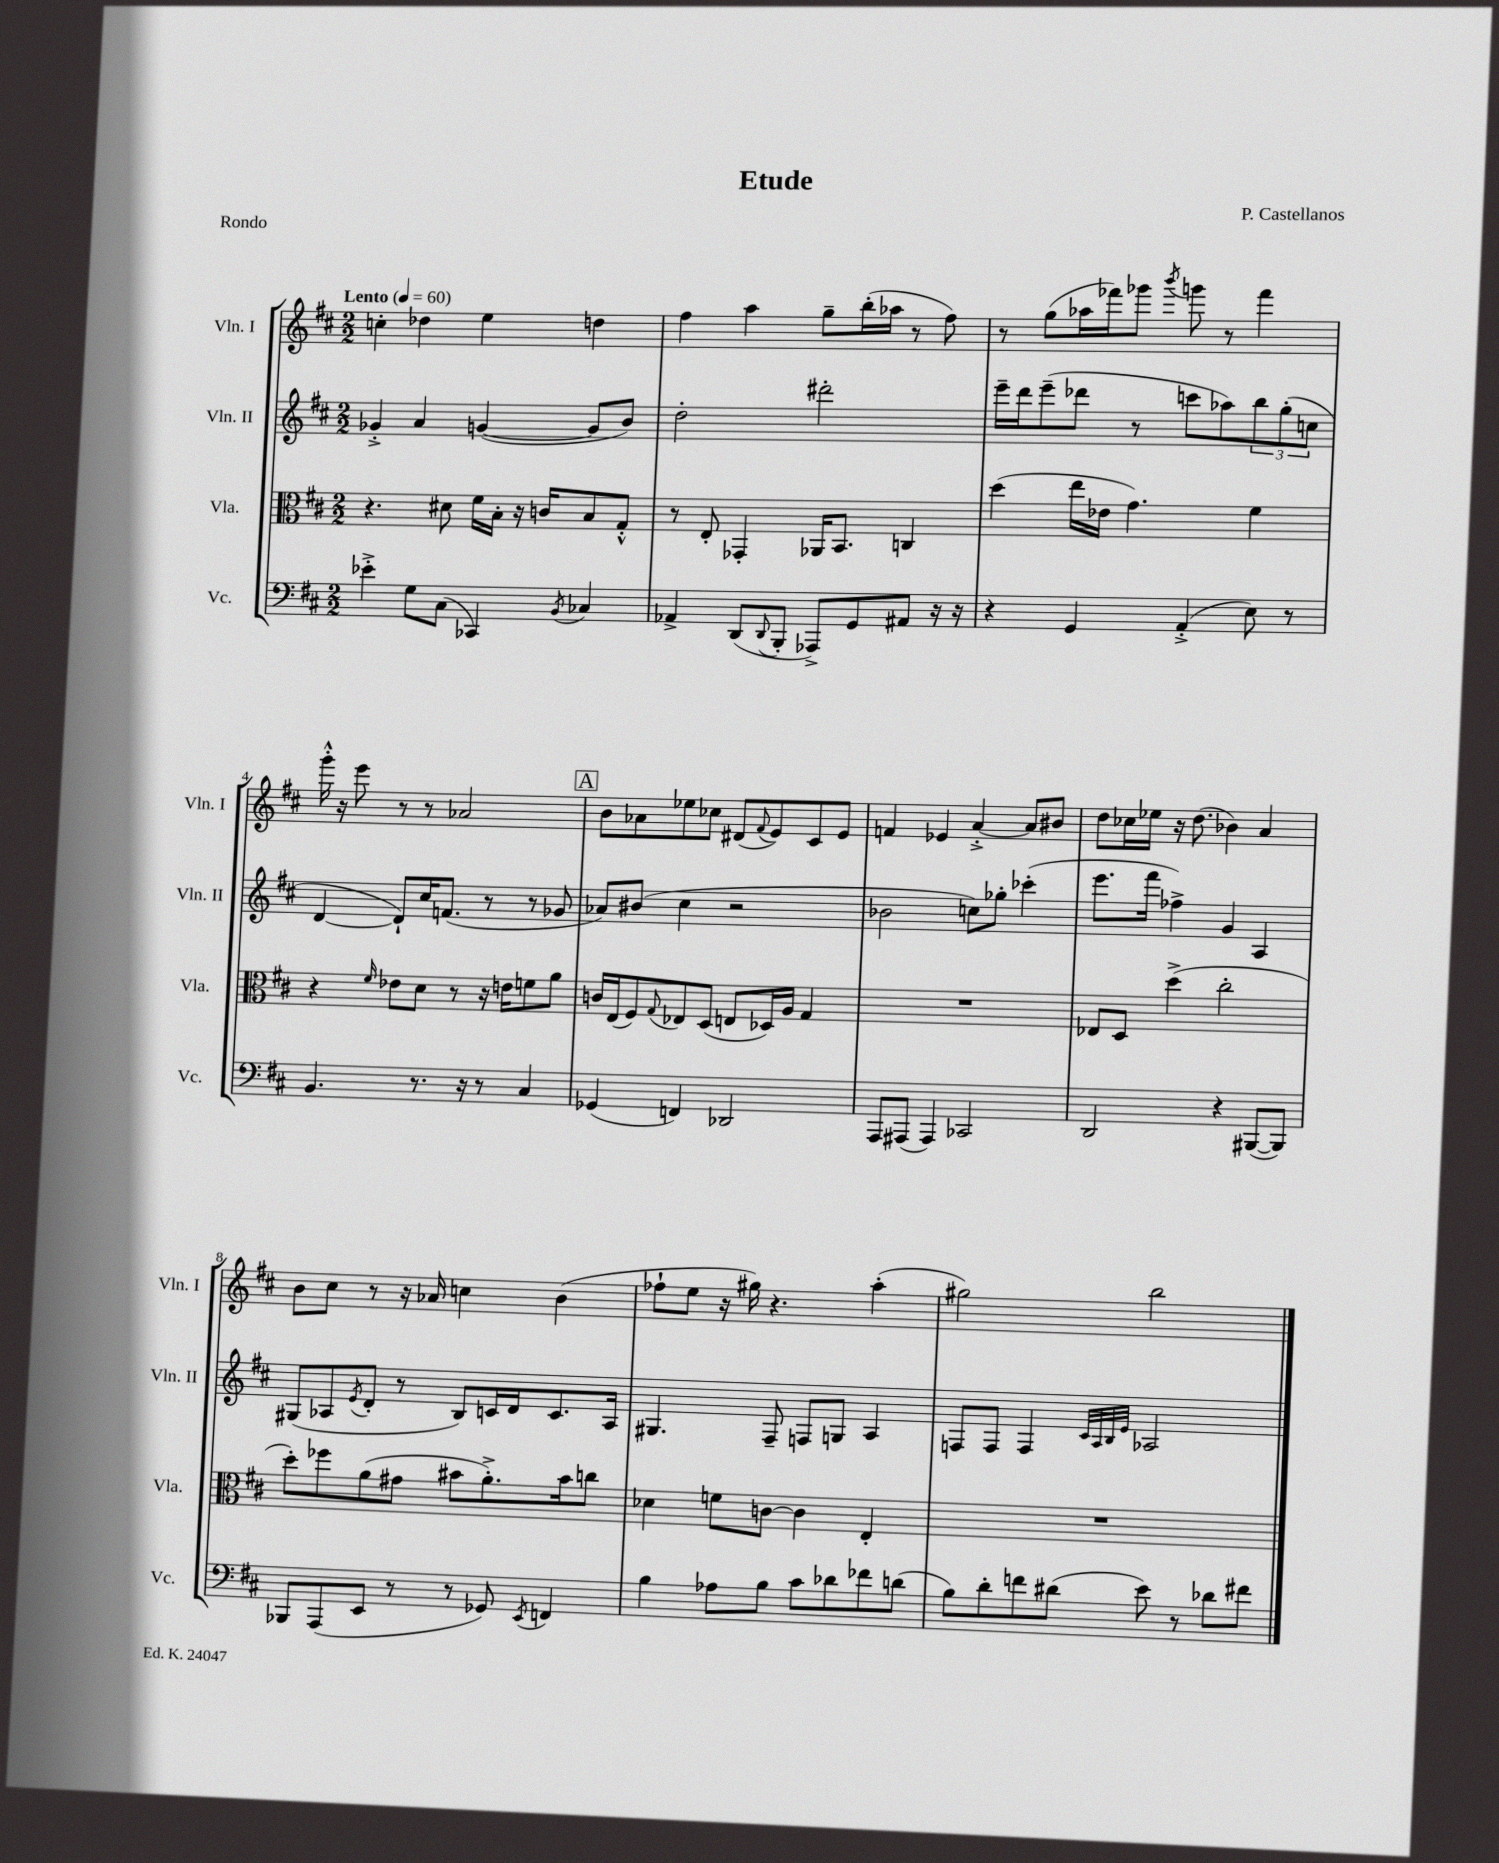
\header { title = "Etude" composer = "P. Castellanos" piece = "Rondo" }
<<
\new StaffGroup <<
\new Staff = "s0" \with { instrumentName = "Vln. I" shortInstrumentName = "Vln. I" } {
    \clef treble \key d \major \numericTimeSignature \time 2/2 \tempo "Lento" 4 = 60
    c''4-. des''4 e''4 d''4 |
    fis''4 a''4 g''8-- b''16-.( aes''16 r8 fis''8) |
    r8 g''8( aes''16 fes'''16) ges'''8 \acciaccatura { b'''8 } g'''8 r8 fes'''4 |
    g'''16-.-^ r16 e'''8 r8 r8 aes'2 |
    \mark \markup { \box "A" } b'8 aes'8 ees''8 ces''8 dis'8( \appoggiatura { fis'8 } e'8) cis'8 e'8 |
    f'4 ees'4 a'4~-.-> a'8 bis'8 |
    d''8 ces''16 ees''16 r16 d''8.( bes'4) a'4 |
    b'8 cis''8 r8 r16 aes'16 c''4 b'4( |
    fes''8-! e''8 r16 gis''16) r4. a''4-.( |
    gis''2) b''2 \bar "|." |
}
\new Staff = "s1" \with { instrumentName = "Vln. II" shortInstrumentName = "Vln. II" } {
    \clef treble \key d \major \numericTimeSignature \time 2/2
    ges'4-.-> a'4 g'4~( g'8 b'8) |
    d''2-. dis'''2-. |
    e'''16-- d'''16 e'''8--( des'''8 r8 c'''8 aes''8) \tuplet 3/2 { b''8 g''8-.( c''8 } |
    d'4~ d'8-!) cis''16 f'8.( r8 r8 ges'8 |
    \mark \markup { \box "A" } aes'8) bis'8( cis''4 r2 |
    bes'2 c''8) ges''8-. ces'''4-.( |
    e'''8. fis'''16 fes''4->) g'4 a4 |
    gis8( aes8 \acciaccatura { e'8 } d'8-. r8 b8) c'16 d'16 c'8. aes16 |
    gis4. fis8-- f8 g8 a4 |
    f8 f8 f4 \grace { cis'32 a32 b32 e'32 } aes2 \bar "|." |
}
\new Staff = "s2" \with { instrumentName = "Vla." shortInstrumentName = "Vla." } {
    \clef alto \key d \major \numericTimeSignature \time 2/2
    r4. dis'8 fis'16 b16-. r16 c'16 b8 g8-.-^ |
    r8 e8-. ges,4-. aes,16 b,8. c4 |
    d''4( e''16 ees'16 g'4.) fis'4 |
    r4 \grace { fis'16 } ees'8 d'8 r8 r16 e'16 f'8 a'8 |
    \mark \markup { \box "A" } c'16 e16( fis8) \appoggiatura { g8 } ees8 d8( e8 des16) a16 g4 |
    R1 |
    ees8 d8 d''4->( cis''2-. |
    d''8-.) fes''8 a'8( gis'8 bis'8 a'8.-.->) bis'16 c''8 |
    des'4 f'8 c'8~ c'4 e4-. |
    R1 \bar "|." |
}
\new Staff = "s3" \with { instrumentName = "Vc." shortInstrumentName = "Vc." } {
    \clef bass \key d \major \numericTimeSignature \time 2/2
    ees'4-.-> g8 cis8( ces,4) \acciaccatura { b,8 } ces4 |
    aes,4-> d,8( \appoggiatura { d,8 } b,,8-. aes,,8->) g,8 ais,8 r16 r16 |
    r4 g,4 a,4-.->( e8) r8 |
    b,4. r8. r16 r8 cis4 |
    \mark \markup { \box "A" } ges,4( f,4) des,2 |
    a,,8 ais,,8( ais,,4) ces,2 |
    d,2 r4 bis,,8~( bis,,8) |
    bes,,8 a,,8( e,8 r8 r8 ges,8) \acciaccatura { e,8 } f,4 |
    b4 aes8 b8 cis'8 des'8 fes'8 d'8( |
    b8) d'8-. f'8 dis'8( e'8) r8 des'8 fis'8 \bar "|." |
}
>>
>>
